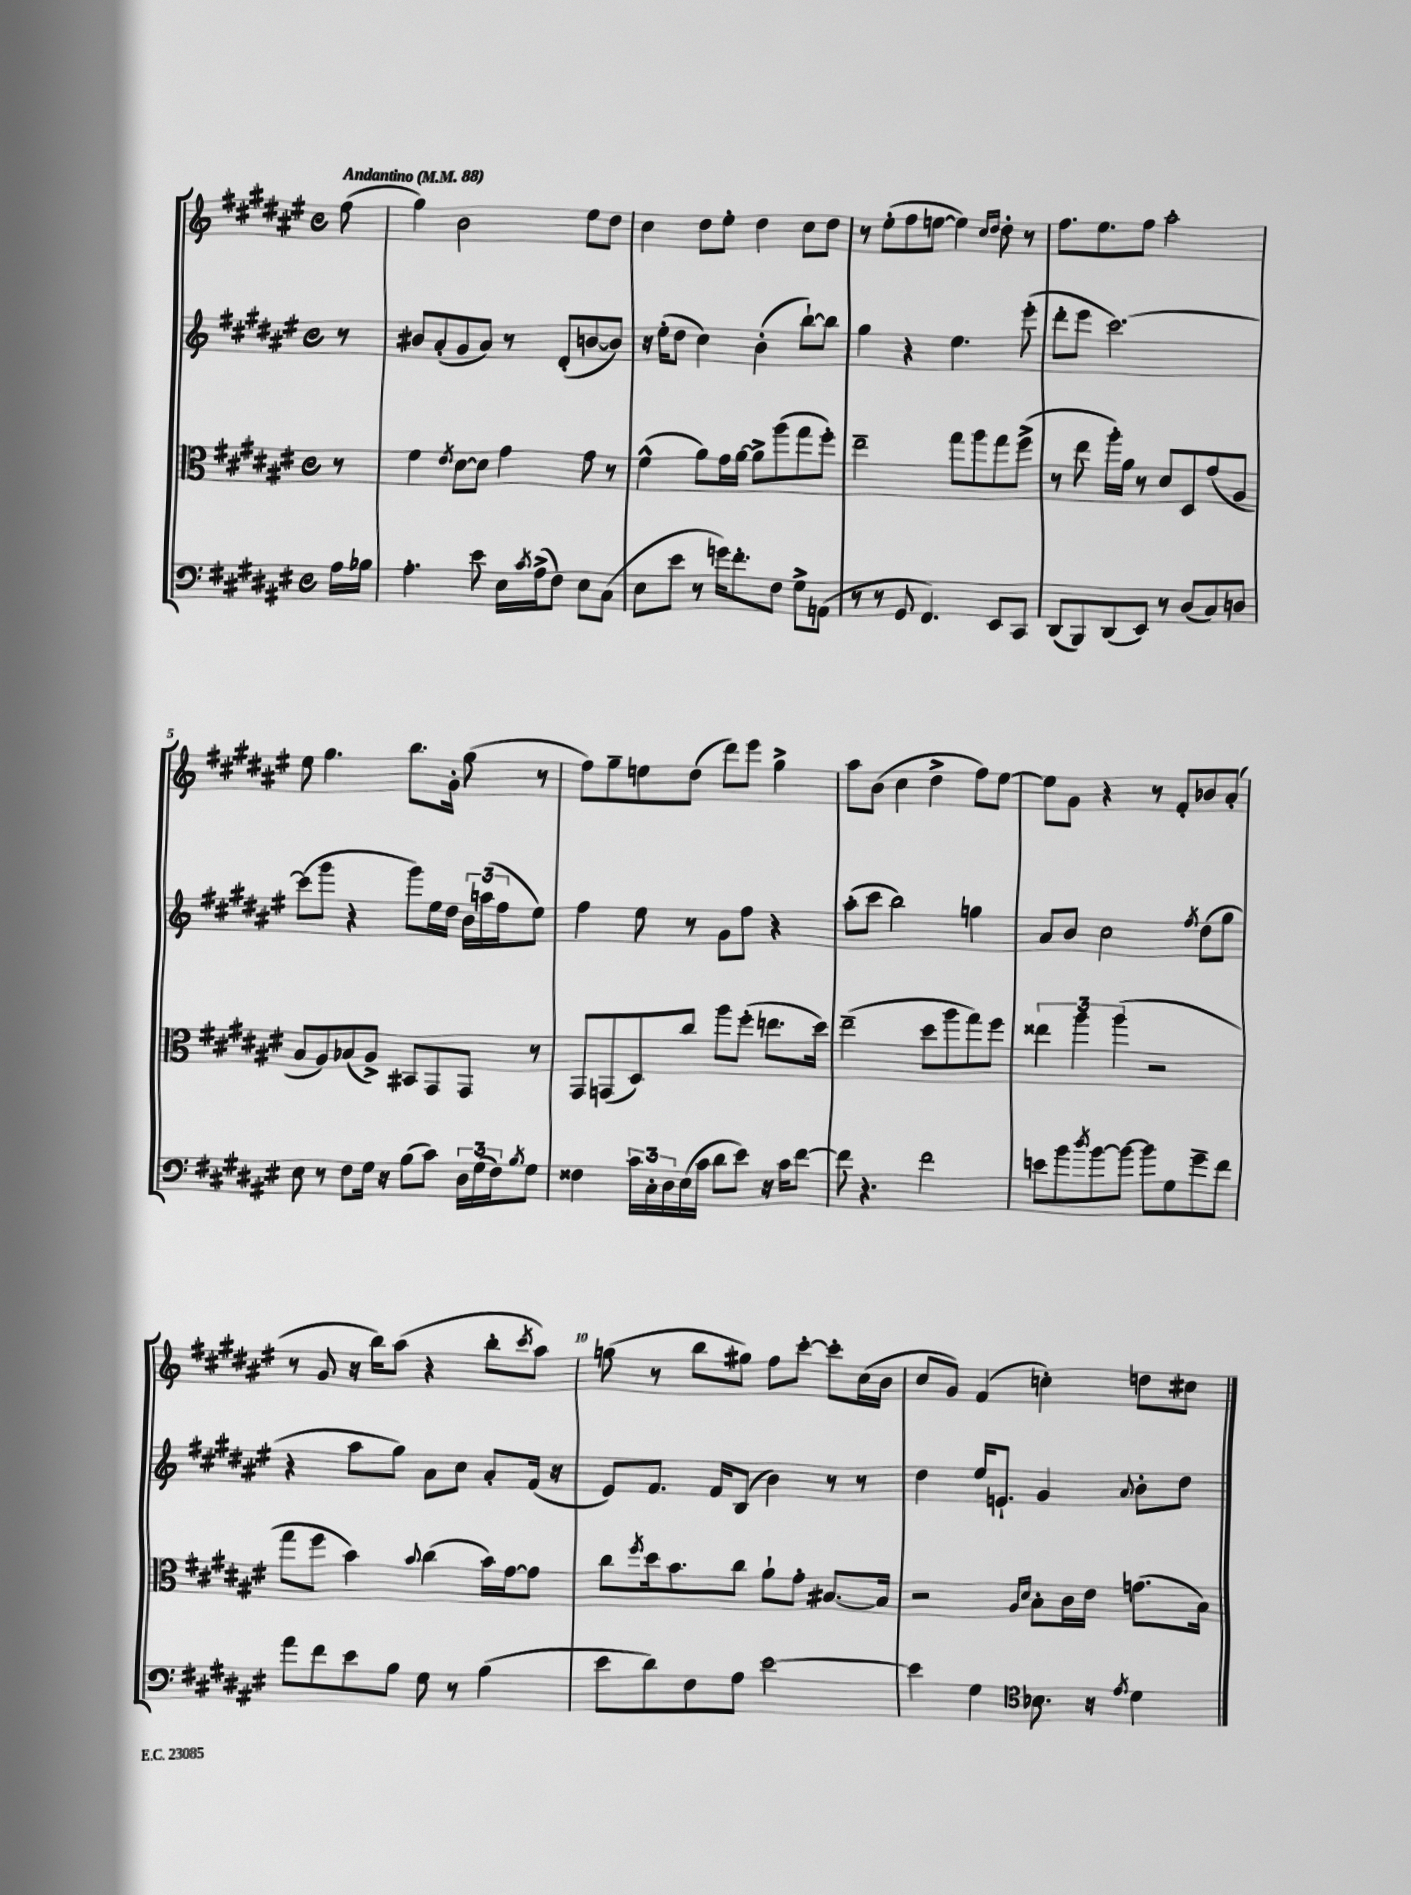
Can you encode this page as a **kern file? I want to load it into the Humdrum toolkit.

**kern	**kern	**kern	**kern
*staff4	*staff3	*staff2	*staff1
*clefF4	*clefC3	*clefG2	*clefG2
*k[f#c#g#d#a#e#]	*k[f#c#g#d#a#e#]	*k[f#c#g#d#a#e#]	*k[f#c#g#d#a#e#]
*M4/4	*M4/4	*M4/4	*M4/4
*met(c)	*met(c)	*met(c)	*met(c)
*MM88	*MM88	*MM88	*MM88
16A#\LL	8r	8r	(8ff#\
16B-\JJ	.	.	.
=	=	=	=
4.A#'\	4f#\	8b#/L	4gg#\)
.	.	(8a#'/	.
.	8qe#/	.	.
.	[8d#\L	8g#/	2b\
8e#\	8d#\]J	8a#/J)	.
16E#\LL	4g#\	8r	.
8qc#/	.	.	.
(16A#^\J	.	.	.
8F#\J)	.	(8d#'/L	.
8E#\L	8g#\	[8b/	8ee#\L
(8C#\J	8r	8b/]J)	8dd#\J
=	=	=	=
8E#\L	(4f#^^\	16r	4cc#\
.	.	(16ee#'\LK	.
8e#\J	.	8dd#\J	.
8r	8a#\L)	4cc#\)	8dd#\L
16g\LK)	16g#\L	.	8ee#'\J
8.f#'\	[16a#\JJ	.	.
.	8a#^\]L	(4b'\	4dd#\
8F#\J	(8aa#\	.	.
8G#^\L	8gg#\	[8bb`\L)	8cc#\L
(8AA\J	8ff#'\J)	8bb\]J	8dd#\J
=	=	=	=
8r	2ee#~\	4gg#\	8r
8r	.	.	(8ee#'\L
8GG#/	.	4r	8ff#\
4.FF#/)	.	.	[8ee\J
.	8gg#\L	4.ee#\	4ee\])
.	8aa#\	.	.
.	.	.	16qqcc#/LL
.	.	.	16qqdd#/JJ
8EE#/L	8gg#\	.	8dd#'\
8CC#/J	(8ff#^\J	(8eee#'\	8r
=	=	=	=
(8DD#/L	8r	8ddd#'\L	8.ff#\L
8BBB/)	8ee#\	8eee#\J	.
.	.	.	8.ee#\
(8DD#/	16aa#'\LL)	[2.ccc#\)	.
.	16a#\JJ	.	.
8EE#/J)	8r	.	8ff#\J
8r	8d#/L	.	2aa#'\
(8D#/L	8D#/	.	.
8C#/)	(8g#/	.	.
8D/J	8A#/J	.	.
=	=	=	=
8E#\	8B/L	(8ccc#\]L	8ee#\
8r	8A#/)	8ggg#\J	4.gg#\
8F#\L	(8B-/	4r	.
16G#\Jk	8A#^/J)	.	.
16r	.	.	.
(8B\L	8BB#/L	8ggg#\L)	8.bb\L
8c#\J)	8GG#/	16ee#\L	.
.	.	16dd#\JJ	16g#'\Jk
24D#\LL	8GG#/J	24b\LL	(8gg#\
(24G#\	.	(24aa\	.
24F#\J)	.	24ff#\J	.
8qB/	.	.	.
8G#\J	8r	8ee#\J)	8r
=	=	=	=
4F##\	8GG#/L	4ff#\	8ff#\L)
.	(8GG/	.	8gg#~\
24c#\LL	8D#/)	8ee#\	8ee\
24C#'\	.	.	.
24D#\	.	.	.
(16E#\	8cc#/J	8r	(8dd#\J
16c#\JJ	.	.	.
8d#\L	8aa#\L	8g#\L	8ddd#\L)
8e#\J)	(8ff#'\J	8ff#\J	8eee#\J
16r	8.ee\L	4r	4gg#^\
16c#\LK	.	.	.
[8f#\J	.	.	.
.	16dd#\Jk)	.	.
=	=	=	=
8f#\]	(2ee#~\	(8aa#'\L	8aa#\L
4.r	.	8ccc#\J	(8b\J
.	.	2bb\)	4cc#\
2f#\	8dd#\L	.	4dd#^\
.	8aa#\	.	.
.	8gg#\)	4gg\	8ff#\L)
.	8ff#\J	.	[8ee#\J
=	=	=	=
8e\L	6ee##\	8a#/L	8ee#\]L
8b\	.	8b/J	8g#\J
.	6aa#\	.	.
8qdd#/	.	.	.
[8b\	.	2cc#\	4r
.	(6aa#\	.	.
8b\_J	.	.	.
8b\]L	2r	.	8r
8G#\	.	.	8f#'/L
.	.	8qff#/	.
8g#~\	.	(8dd#\L	8b-/
8f#\J	.	8gg#\J	(8a#'/J
=	=	=	=
8a#\L	8gg#\L	4r	8r
8f#\	8ff#\J	.	8g#/
8e#\	4b\)	8aa#\L	16r
.	.	.	16bb\LK)
8B\J	.	8gg#\J)	(8aa#\J
.	8qqb/	.	.
8G#\	(4cc#\	8a#\L	4r
8r	.	8cc#\J	.
(4B\	16b\LL)	8a#'/L	8bb'\L
.	[16g#\J	.	.
.	.	.	8qccc#/
.	8g#\]J	(16f#/Jk	8aa#\J)
.	.	16r	.
=	=	=	=
8e#\L	8cc#\L	8e#/L)	(8gg\
.	8qff#/	.	.
8d#\)	16dd#\k	8.f#/J	8r
.	8.b\	.	.
8F#\	.	.	8bb\L
.	.	16f#/LK	.
8A#\J	8cc#\J	(8B/J	8gg#\J)
[2e#\	8a#`\L	4b\)	8ff#\L
.	8g#'\J	.	[8ccc#'\J
.	[8.B#/L	8r	8ccc#'\]L
.	.	8r	(16cc#\L
.	16B#/]Jk	.	16b\JJ
=	=	=	=
4e#\]	2r	4dd#\	8cc#/L
.	.	.	8g#/J)
4G#\	.	16ee#/LK	(4f#/
.	.	8.e`/J	.
*clefC4	*	*	*
.	16qqA#/LL	.	.
.	16qqd#/JJ	.	.
8.B-\	8B'\L	4g#/	4cc'\)
.	16c#\L	.	.
16r	16e#\JJ	.	.
8qe#/	.	8qqa#/	.
4d#\	(8.g\L	8b'\L	8dd\L
.	.	8dd#\J	8cc#\J
.	16B\Jk)	.	.
==	==	==	==
*-	*-	*-	*-
